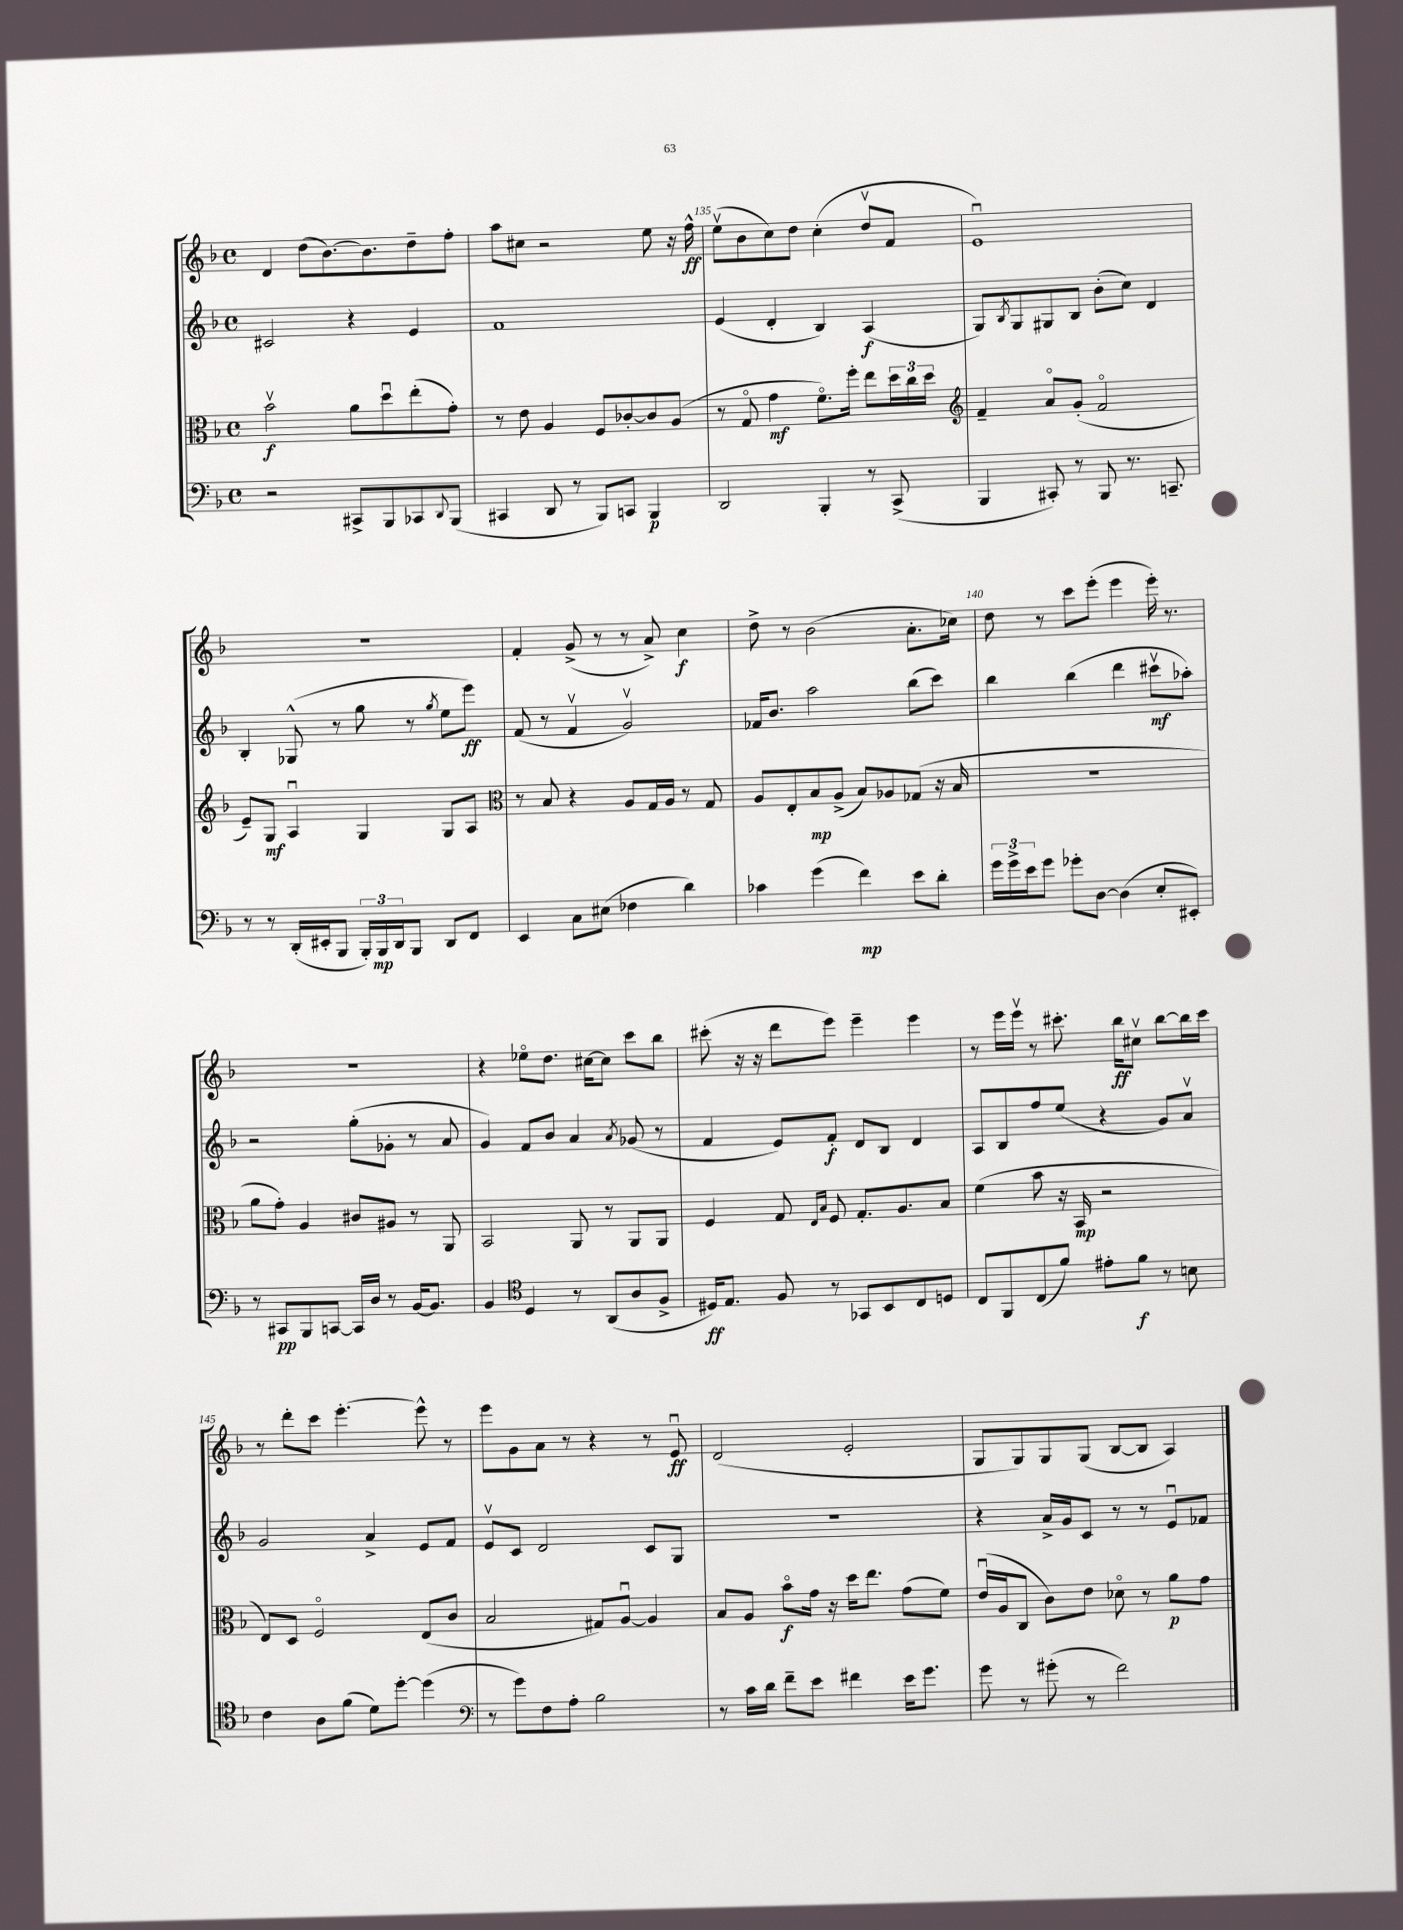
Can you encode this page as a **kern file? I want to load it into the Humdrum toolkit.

**kern	**kern	**kern	**kern
*staff4	*staff3	*staff2	*staff1
*clefF4	*clefC3	*clefG2	*clefG2
*k[b-]	*k[b-]	*k[b-]	*k[b-]
*M4/4	*M4/4	*M4/4	*M4/4
*met(c)	*met(c)	*met(c)	*met(c)
2r	2b-v	2c#	4d
.	.	.	(8dd
.	.	.	[8.b-)
8CC#^	8a	4r	.
.	.	.	8.b-]
8BBB-	8ddu	.	.
8CC-	(8ee'	4e	8dd~
8qqDD	.	.	.
(8BBB-	8g')	.	8ff'
=	=	=	=
4CC#	8r	1f	8aa
.	8e	.	8cc#
8DD	4A	.	2r
8r	.	.	.
8BBB-)	8F	.	.
8CC	[8c-'	.	.
4BBB-	8c-]	.	8ee
.	(8A	.	16r
.	.	.	16ff^^
=	=	=	=
2DD	8r	(4e	(8eev
.	8Go	.	8b-
.	4g	4d'	8cc)
.	.	.	8dd
4BBB-'	8.fo)	4B-)	(4cc'
.	16ff'	.	.
8r	8ee	(4A	8ddv
(8CC^	24dd	.	8f
.	24cc	.	.
.	24dd	.	.
=	=	=	=
*	*clefG2	*	*
4BBB-	4f~	8G)	1eu)
.	.	8qB-	.
.	.	8G	.
8CC#')	8ao	8G#	.
8r	(8g'	8B-	.
8BBB-	2fo	(8b-'	.
8.r	.	8cc)	.
.	.	4d	.
8.CC~	.	.	.
=	=	=	=
8r	8e~)	4B-'	1r
8r	8G	.	.
(16DD'	4Au	(8G-^^	.
16EE#'	.	.	.
8BBB-	.	8r	.
24BBB-')	4G	8gg	.
24BBB-	.	.	.
24DD	.	.	.
8BBB-	.	8r	.
.	.	8qgg	.
8DD	8G	8ee	.
8FF	8A	8eee)	.
=	=	=	=
*	*clefC3	*	*
4EE	8r	(8f	4f'
.	8B-	8r	.
8C	4r	4fv	(8g^
(8E#	.	.	8r
4F-	8A	2gv)	8r
.	16G	.	8a^)
.	16A	.	.
4d)	8r	.	4cc
.	8G	.	.
=	=	=	=
4c-	8A	16f-	8dd^
.	.	8.b-	.
.	8E'	.	8r
(4g	8B-	2aa	(2b-
.	(8A^	.	.
4f)	8B-)	.	.
.	8A-	.	.
8e	(8G-	(8bb-	8.a'
8d'	16r	8ccc)	.
.	16B-	.	16cc-)
=	=	=	=
24g	1r	4bb-	8dd
24g^	.	.	.
24e	.	.	.
8g	.	.	8r
8g-'	.	(4bb-	8ccc
[8D	.	.	(8eee'
(4D]	.	4ddd	4eee
8E'	.	8ccc#v	16eee')
.	.	.	8.r
8EE#')	.	8aa-')	.
=	=	=	=
8r	8a	2r	1r
8CC#	8g')	.	.
8BBB-	4A	.	.
[8CC	.	.	.
16CC]	8c#	(8gg'	.
16D	.	.	.
8r	8A#	8g-'	.
[16BB-	8r	8r	.
8.BB-]	.	.	.
.	8AA	8a	.
=	=	=	=
4BB-	2BB-	4g)	4r
*clefC4	*	*	*
4D	.	8f	8ee-o
.	.	8b-	8.dd
8r	8AA	4a	.
.	.	.	[16cc#
(8AA	8r	.	8cc#]
.	.	8qa	.
8A	8AA	(8g-	8ccc
8F^	8AA	8r	8bb-
=	=	=	=
16D#)	4F	4f	(8ccc#'
8.E	.	.	.
.	.	.	16r
.	.	.	16r
8F	8G	8e)	8ddd
.	16qqE	.	.
.	16qqB-	.	.
8r	8F	8f'	8eee)
8GG-	8.G'	8d	4eee~
8BB-	.	8B-	.
.	8.A	.	.
8C	.	4d	4eee
8D	8B-	.	.
=	=	=	=
8C	(4f	8A	8r
8FF	.	8B-	16eee
.	.	.	16eeev
(8C	8b-	8ff	8r
8f)	16r	(8ee	8.ccc#'
.	16BB-	.	.
8e#'	2r	4r	.
.	.	.	16bb-
8f	.	.	8cc#v
8r	.	8g)	[8bb-
8B	.	8av	16bb-]
.	.	.	16ccc#
=	=	=	=
4c	8E)	2g	8r
.	8D	.	8ddd'
8A	2Fo	.	8ccc
(8f	.	.	[4.eee'
8d)	.	4a^	.
[8dd'	.	.	.
(4dd]	(8E	8e	8eee^^]
.	8c	8f	8r
=	=	=	=
*clefF4	*	*	*
8r	2B-	8ev	8eee
8g)	.	8c	8g
8F	.	2d	8a
8A'	.	.	8r
2B-	8G#)	.	4r
.	[8Au	.	.
.	4A]	8c	8r
.	.	8G	8eu
=	=	=	=
8r	8B-	1r	(2d
16c	8A	.	.
16d	.	.	.
8f~	8b-o	.	.
8e	16g	.	.
.	16r	.	.
4f#	16dd	.	2e'
.	8.ee	.	.
16e	(8g	.	.
8.g	.	.	.
.	8f)	.	.
=	=	=	=
8g	(16eu	4r	8G
.	16A	.	.
8r	8C	.	8G)
(8g#'	8c)	16a^	8G
.	.	16g	.
8r	8e	8c	(8G
2f)	8d-o	8r	[8B-
.	8r	8r	8B-]
.	8a	8eu	4A)
.	8g	8f-	.
==	==	==	==
*-	*-	*-	*-
